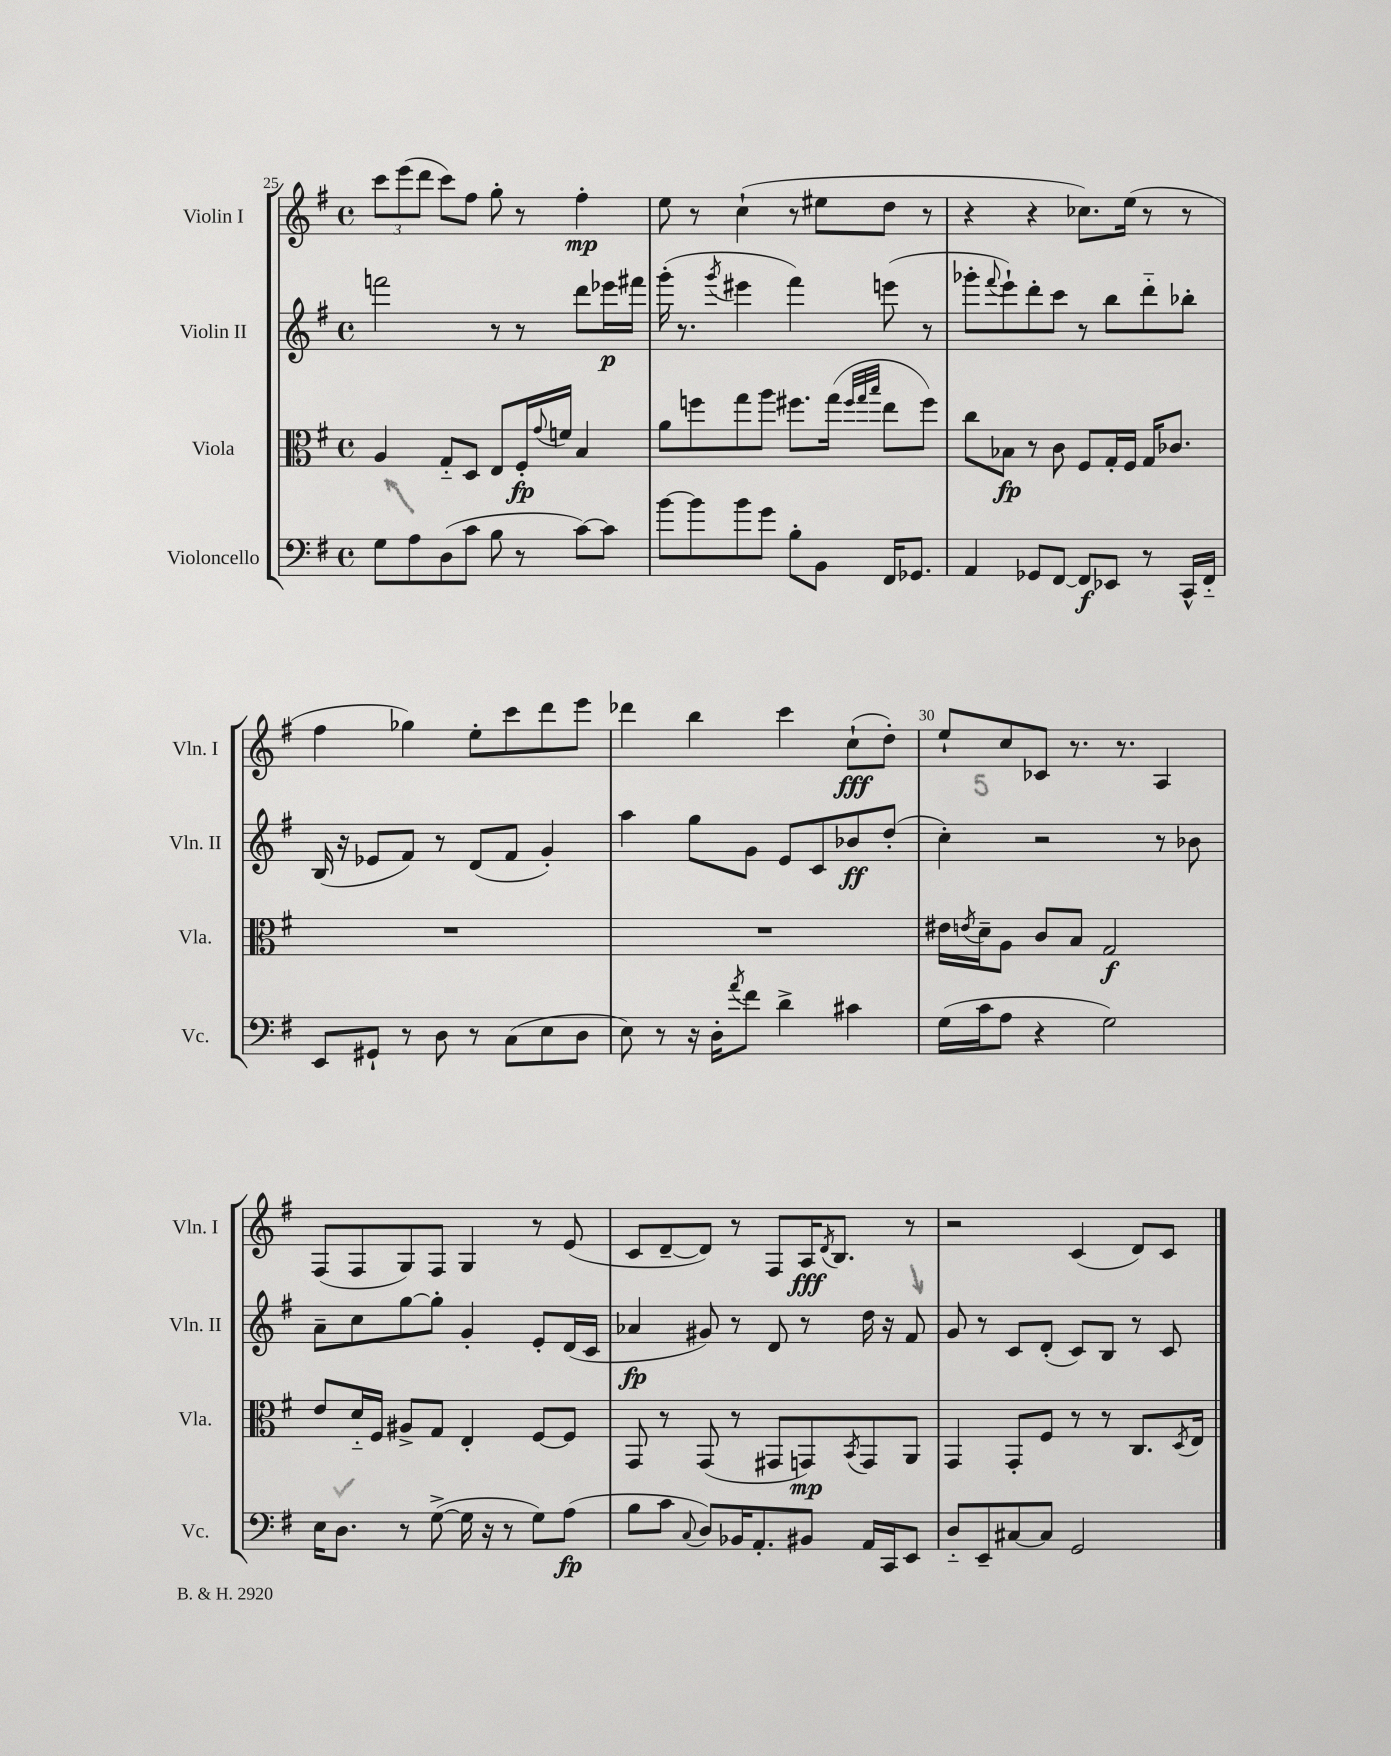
<<
\new StaffGroup <<
\new Staff = "s0" \with { instrumentName = "Violin I" shortInstrumentName = "Vln. I" } {
    \clef treble \key g \major \defaultTimeSignature \time 4/4
    \tuplet 3/2 { c'''8 e'''8( d'''8 } c'''8) fis''8 g''8-. r8 fis''4-.\mp |
    e''8 r8 c''4-!( r8 eis''8 d''8 r8 |
    r4 r4 ces''8.) e''16( r8 r8 |
    fis''4 ges''4) e''8-. c'''8 d'''8 e'''8 |
    des'''4 b''4 c'''4 c''8-!\fff( d''8-.) |
    e''8-! c''8 ces'8 r8. r8. a4 |
    fis8( fis8 g8) fis8 g4 r8 e'8( |
    c'8 d'8~-- d'8) r8 fis8 a16\fff \acciaccatura { d'8 } b8. r8 |
    r2 c'4( d'8) c'8 \bar "|." |
}
\new Staff = "s1" \with { instrumentName = "Violin II" shortInstrumentName = "Vln. II" } {
    \clef treble \key g \major \defaultTimeSignature \time 4/4
    f'''2 r8 r8 d'''8 ees'''16\p fis'''16 |
    g'''16-.( r8. \acciaccatura { g'''8 } eis'''4 fis'''4) e'''8( r8 |
    ges'''8-. \appoggiatura { fis'''8 } e'''8-!) d'''8-. c'''8 r8 b''8 d'''8-_ bes''8-. |
    b16( r16 ees'8 fis'8) r8 d'8( fis'8 g'4-.) |
    a''4 g''8 g'8 e'8 c'8 bes'8\ff d''8-.( |
    c''4-.) r2 r8 bes'8 |
    a'8-- c''8 g''8~ g''8-. g'4-. e'8-. d'16( c'16 |
    aes'4\fp gis'8) r8 d'8 r8 d''16 r16 fis'8 |
    g'8 r8 c'8 d'8-.( c'8) b8 r8 c'8 \bar "|." |
}
\new Staff = "s2" \with { instrumentName = "Viola" shortInstrumentName = "Vla." } {
    \clef alto \key g \major \defaultTimeSignature \time 4/4
    a4 g8-_ d8 e8 fis16-.\fp \appoggiatura { g'8 } f'16 b4 |
    a'8 f''8 g''8 a''8 fis''8. g''16( \grace { fis''32 g''32 b''32 } e''8 fis''8) |
    c''8 bes8\fp r8 c'8 fis8 g16-. fis16 g16 ces'8. |
    R1 |
    R1 |
    eis'16 \acciaccatura { e'8 } d'16-- a8 c'8 b8 g2\f |
    e'8 d'16-_ fis16 ais8-> g8 e4-. fis8~ fis8 |
    g,8 r8 g,8( r8 gis,8 g,8\mp) \acciaccatura { b,8 } g,8 a,8 |
    g,4 g,8-. fis8 r8 r8 c8. \acciaccatura { d8 } e16 \bar "|." |
}
\new Staff = "s3" \with { instrumentName = "Violoncello" shortInstrumentName = "Vc." } {
    \clef bass \key g \major \defaultTimeSignature \time 4/4
    g8 a8 d8( c'8 b8 r8 c'8~) c'8 |
    b'8~ b'8 b'8 g'8 b8-. b,8 fis,16 ges,8. |
    a,4 ges,8 fis,8~ fis,8\f ees,8 r8 c,16-^ fis,16-_ |
    e,8 gis,8-! r8 d8 r8 c8( e8 d8 |
    e8) r8 r16 d16-. \acciaccatura { a'8 } fis'8 d'4-> cis'4 |
    g16( c'16 a8 r4 g2) |
    e16 d8. r8 g8~->( g16 r16 r8 g8) a8\fp( |
    b8 c'8 \appoggiatura { c8 } d8) bes,16 a,8.-. bis,8 a,16 c,16 e,8 |
    d8-_ e,8-- cis8~ cis8 g,2 \bar "|." |
}
>>
>>
\layout { \context { \Score currentBarNumber = #25 \override BarNumber.break-visibility = ##(#f #t #t) barNumberVisibility = #(every-nth-bar-number-visible 5) } }
